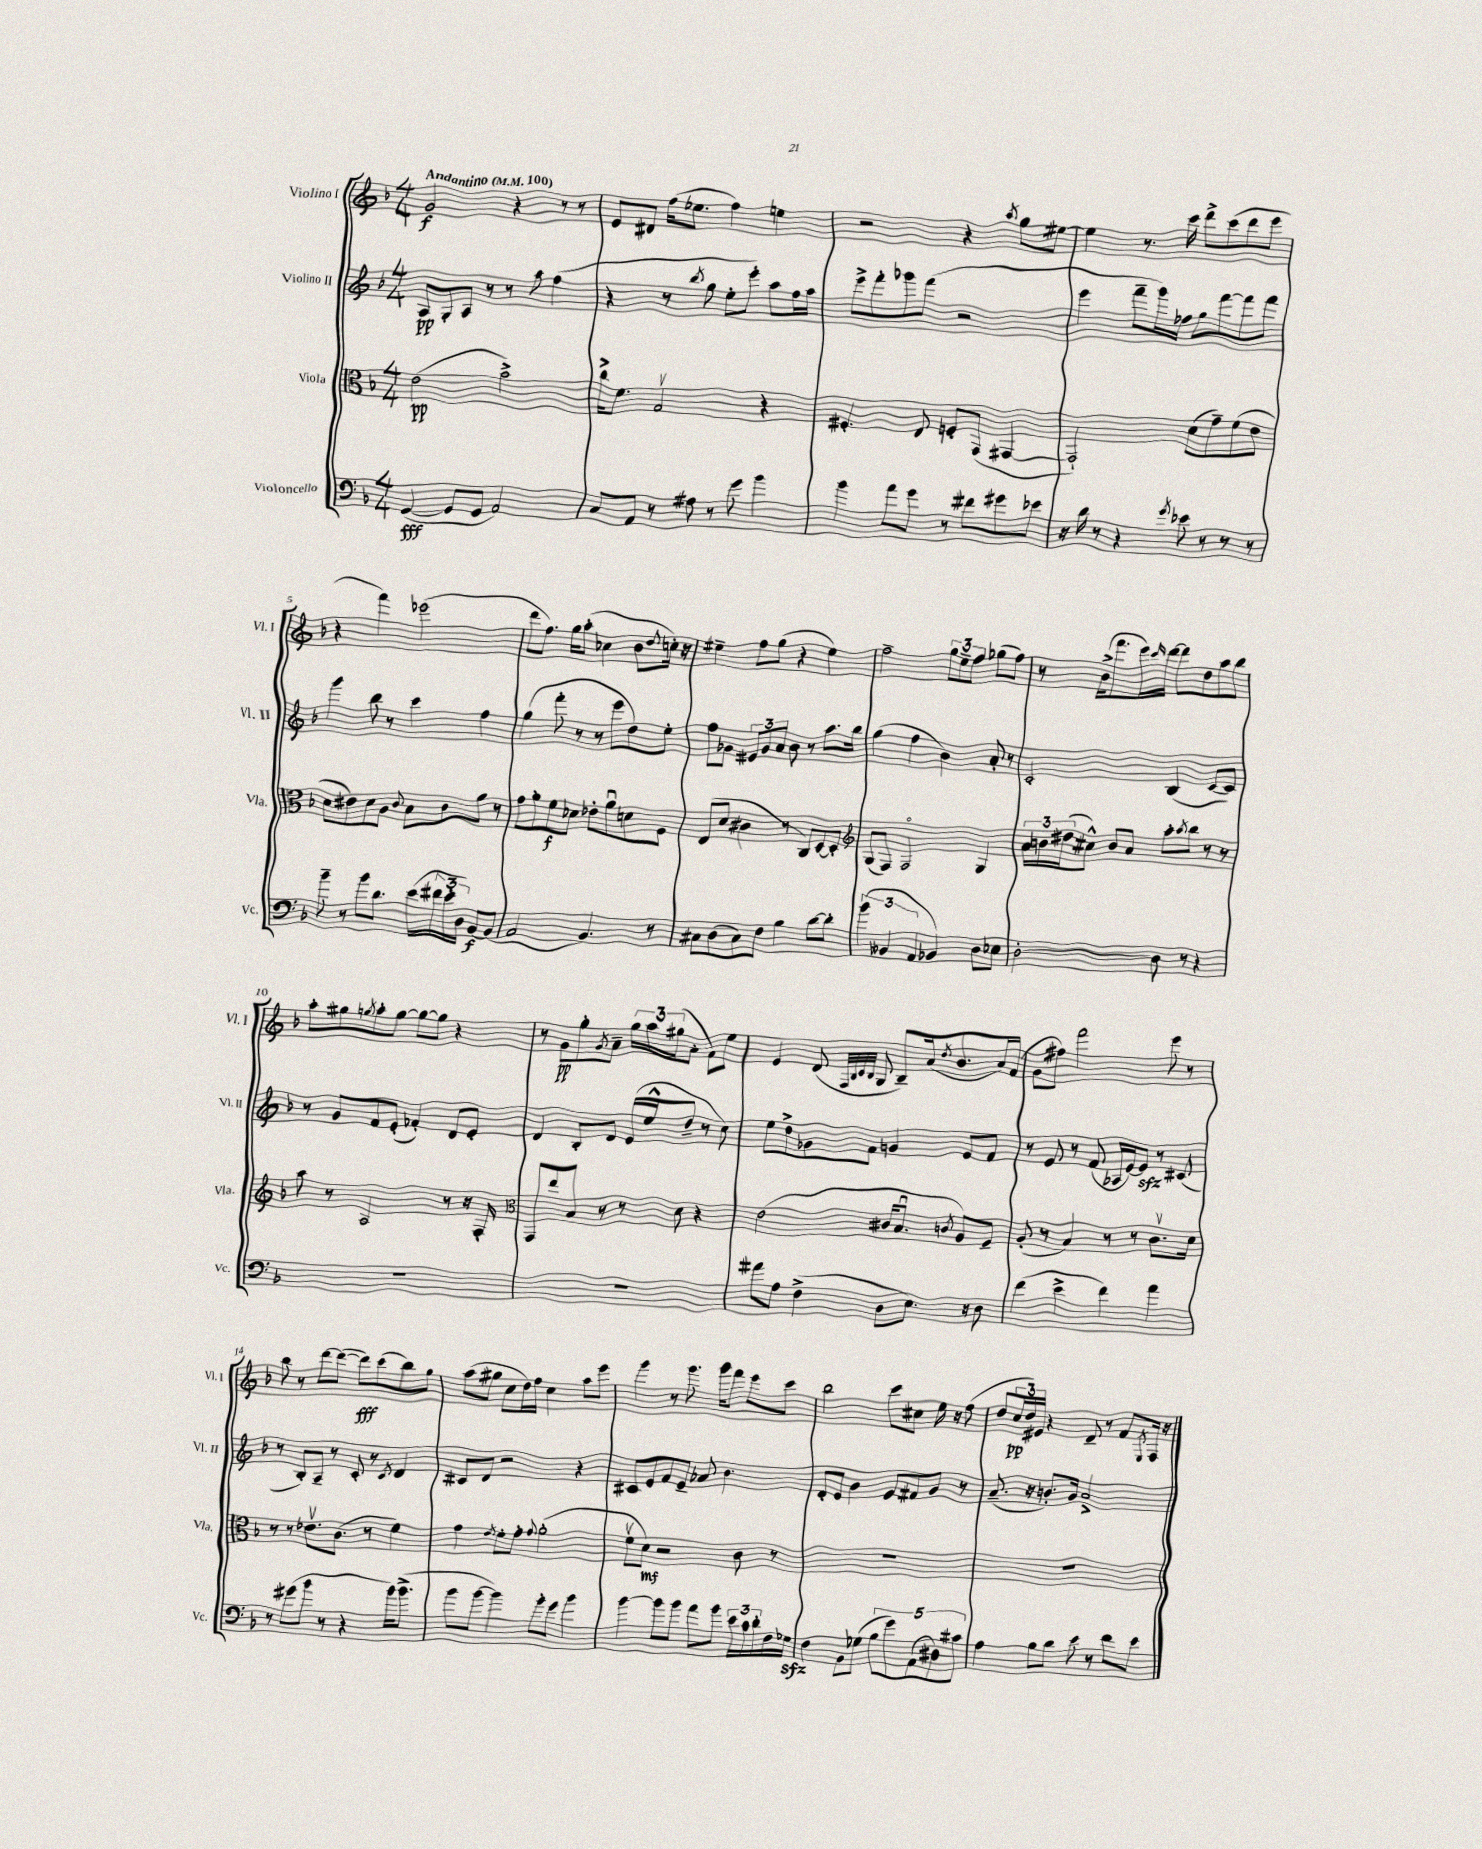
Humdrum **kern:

**kern	**dynam	**kern	**dynam	**kern	**dynam	**kern	**dynam
*part4	*part4	*part3	*part3	*part2	*part2	*part1	*part1
*staff4	*staff4	*staff3	*staff3	*staff2	*staff2	*staff1	*staff1
*I"Violoncello	*	*I"Viola	*	*I"Violino II	*	*I"Violino I	*
*I'Vc.	*	*I'Vla.	*	*I'Vl. II	*	*I'Vl. I	*
*clefF4	*	*clefC3	*	*clefG2	*	*clefG2	*
*k[b-]	*	*k[b-]	*	*k[b-]	*	*k[b-]	*
*M4/4	*	*M4/4	*	*M4/4	*	*M4/4	*
*MM100	*	*MM100	*	*MM100	*	*MM100	*
=1	=1	=1	=1	=1	=1	=1	=1
!	!	!	!	!	!	!LO:TX:a:B:t=Andantino	!
([4GG/	fff	(2e\	pp	8A/L	pp	2g/	f
.	.	.	.	8G'/	.	.	.
8GG/L]	.	.	.	8A/J	.	.	.
8GG/J	.	.	.	8r	.	.	.
2AA/)	.	2b-^\)	.	8r	.	4r	.
.	.	.	.	8aa\	.	.	.
.	.	.	.	(4ff\	.	8r	.
.	.	.	.	.	.	8r	.
=2	=2	=2	=2	=2	=2	=2	=2
8C/L	.	16cc^\KL	.	4r	.	8e/L	.
.	.	8.f\J	.	.	.	.	.
8AA/J	.	.	.	.	.	8d#X/J	.
8r	.	2Gv/	.	8r	.	(16ff\KL	.
.	.	.	.	.	.	8.ee-X\J	.
.	.	.	.	8qbb-/	.	.	.
8A#X\	.	.	.	8gg\	.	.	.
8r	.	.	.	8ee'\L	.	4ff\)	.
8g\	.	.	.	8eee'\J)	.	.	.
4b-\	.	4r	.	8aa\L	.	4een\	.
.	.	.	.	16ff\L	.	.	.
.	.	.	.	16aa\JJ	.	.	.
=3	=3	=3	=3	=3	=3	=3	=3
4b-\	.	4.F#X'/	.	8eee^\L	.	2r	.
.	.	.	.	8fff'\	.	.	.
8a\L	.	.	.	8ggg-X\	.	.	.
8g\J	.	8E/	.	(8fff\J	.	.	.
8r	.	8Fn'/L	.	2r	.	4r	.
8f#X\L	.	(8GG/J	.	.	.	.	.
.	.	.	.	.	.	8qaa/	.
8g#X\	.	[4GG#X/	.	.	.	8gg\L	.
8e-X\J	.	.	.	.	.	[8ee#X\J	.
=4	=4	=4	=4	=4	=4	=4	=4
16r	.	2GG#`/])	.	4eee\	.	4ee#\]	.
16d\	.	.	.	.	.	.	.
8r	.	.	.	.	.	.	.
4r	.	.	.	8fff~\L	.	8.r	.
.	.	.	.	16ggg\L)	.	.	.
.	.	.	.	16ff-X\JJ	.	16ccc\	.
8qg/	.	.	.	.	.	.	.
8e-X\	.	(8d\L	.	8gg\L	.	8ddd^\L	.
8r	.	8g~\)	.	[8fff\	.	(8ccc\	.
8r	.	(8f\	.	8fff\]	.	8ddd\	.
8r	.	8e\J	.	8fff\J	.	8eee\J	.
!!LO:LB:g=z
=5	=5	=5	=5	=5	=5	=5	=5
8b-~\	.	8d\L	.	4ggg\	.	4r	.
8r	.	8e#X\)	.	.	.	.	.
8b-\L	.	8d\	.	8bb-\	.	4fff\)	.
8.d\J	.	8A\J	.	8r	.	.	.
.	.	8qqc/	.	.	.	.	.
.	.	8B-\L	.	4ccc\	.	(2eee-X\	.
(16e\LL	.	.	.	.	.	.	.
24f#X\	.	8c\	.	.	.	.	.
24e'\	.	.	.	.	.	.	.
24D\JJ)	.	.	.	.	.	.	.
[8BB-/L	f	8a\J	.	4ff\	.	.	.
(8BB-/J]	.	8r	.	.	.	.	.
=6	=6	=6	=6	=6	=6	=6	=6
2AA/	.	8g\L	.	(4gg\	.	8ddd\L	.
.	.	8a'\	.	.	.	8.ff\J)	.
.	.	8f\	f	8fff'\	.	.	.
.	.	.	.	.	.	16gg\KL	.
.	.	8d-X\J	.	8r	.	(8aa'\J	.
4.BB-/)	.	8e-X'\L	.	8r	.	4cc-X\	.
.	.	8au\	.	8eee\L	.	.	.
.	.	8dn\	.	8dd\)	.	8b-\L	.
.	.	.	.	.	.	8qqdd/	.
8r	.	8F\J	.	8ee'\J	.	16ccn'\Jk)	.
.	.	.	.	.	.	16r	.
=7	=7	=7	=7	=7	=7	=7	=7
8C#X\L	.	(8E/L	.	8ff\L	.	4ee#X~\	.
(8D\	.	8d/J	.	8g-X\J	.	.	.
8C#\)	.	4c#X\	.	12e#X/L	.	8ff\L	.
.	.	.	.	12g-/	.	.	.
8F\J	.	.	.	.	.	(8gg\J	.
.	.	.	.	12a/J	.	.	.
4B-\	.	8r	.	8b-\	.	4r	.
.	.	8C/L)	.	8r	.	.	.
[8d\L	.	[8D/	.	8.aa\L	.	4ee#\)	.
8d'\J]	.	8D'/J]	.	.	.	.	.
.	.	.	.	16bb-\Jk	.	.	.
=8	=8	=8	=8	=8	=8	=8	=8
*	*	*clefG2	*	*	*	*	*
(6b-\	.	(8G/L	.	(4gg\	.	2ff~\	.
.	.	8F/J)	.	.	.	.	.
6BB--X/	.	.	.	.	.	.	.
.	.	2F/	.	4ff\	.	.	.
6AA/	.	.	.	.	.	.	.
4BB-X/)	.	.	.	4b-\)	.	12gg\L	.
.	.	.	.	.	.	12ee~\	.
.	.	.	.	.	.	12ff\J	.
8D\L	.	4G/	.	8a'/	.	(8gg-X\L	.
8E-X\J	.	.	.	8r	.	8ff\J)	.
=9	=9	=9	=9	=9	=9	=9	=9
[2D'\	.	24a\LL	.	2c'/	.	8r	.
.	.	24bn\	.	.	.	.	.
.	.	(24dd#X\J	.	.	.	.	.
.	.	8cc#X^^\J)	.	.	.	(16b-^\KL	.
.	.	.	.	.	.	8.fff\	.
.	.	8b/L	.	.	.	.	.
.	.	8a/J	.	.	.	16eee\L)	.
.	.	.	.	.	.	16qqccc/	.
.	.	.	.	.	.	[16ddd\JJ	.
8D\]	.	8aa'\L	.	(4B-/	.	8ddd\L]	.
.	.	8qaa/	.	.	.	.	.
8r	.	8bb-\J	.	.	.	8dd\	.
4r	.	8r	.	[8c/L	.	8aa\	.
.	.	8r	.	8c/J])	.	8bb-\J	.
!!LO:LB:g=z
=10	=10	=10	=10	=10	=10	=10	=10
1r	.	8aa\	.	8r	.	8aa'\L	.
.	.	8r	.	8g/L	.	8gg#X\	.
.	.	.	.	.	.	8qggn/	.
.	.	2A/	.	8f/	.	8aa'\	.
.	.	.	.	(8e'/J	.	[8gg\J	.
.	.	.	.	4f-X'/)	.	8gg\L_	.
.	.	.	.	.	.	8gg\J]	.
.	.	8r	.	8d/L	.	4r	.
.	.	16r	.	8e'/J	.	.	.
.	.	16F'/	.	.	.	.	.
=11	=11	=11	=11	=11	=11	=11	=11
*	*	*clefC3	*	*	*	*	*
1r	.	8GG/L	.	4d/	.	8r	.
.	.	8ee/	.	.	.	8g\L	pp
.	.	8B-/J	.	8B-'/L	.	8gg'\	.
.	.	.	.	.	.	8qg/	.
.	.	8r	.	8d/J	.	8a~\J	.
.	.	8r	.	(16e/LL	.	24gg\LL	.
.	.	.	.	.	.	24aa\	.
.	.	.	.	16ee^^/J	.	.	.
.	.	.	.	.	.	(24gg#X\J	.
.	.	8d\	.	8dd~/J	.	8a'\J	.
.	.	4r	.	8r	.	8f\L)	.
.	.	.	.	8cc\)	.	8ee\J	.
=12	=12	=12	=12	=12	=12	=12	=12
8a#X\L	.	(2e\	.	8ee\L	.	4e/	.
8A\J	.	.	.	8dd^\	.	.	.
(4F^\	.	.	.	8g-X\	.	(8d/	.
.	.	.	.	.	.	32qqF/LLL	.
.	.	.	.	.	.	32qqB-/	.
.	.	.	.	.	.	32qqc/	.
.	.	.	.	.	.	32qqB-/JJJ	.
.	.	.	.	8f\J	.	8G/	.
8D\L	.	16c#X/KL	.	4gn/	.	8B-~/L)	.
.	.	8.B-u/J	.	.	.	.	.
8.E\J)	.	.	.	.	.	(16a/k	.
.	.	.	.	.	.	8qdd/	.
.	.	.	.	.	.	8.b-/	.
.	.	8qcn/	.	.	.	.	.
.	.	8A/L)	.	8e/L	.	.	.
16r	.	.	.	.	.	.	.
8D\	.	8F~/J	.	8f/J	.	16a/L)	.
.	.	.	.	.	.	(16f/JJ	.
=13	=13	=13	=13	=13	=13	=13	=13
(4f\	.	(8A'/	.	8r	.	8g\L	.
.	.	8r	.	8e/	.	8ff#X\J)	.
4e^\	.	4B-/)	.	8r	.	2fff\	.
.	.	.	.	(8f/	.	.	.
4f\)	.	8r	.	16A-X/LL	.	.	.
.	.	.	.	[16e/J)	.	.	.
.	.	8r	.	8ezz/J]	.	.	.
4a\	.	8.cv\L	.	8r	.	8eee\	.
.	.	.	.	(8c#X/	.	8r	.
.	.	16d\Jk	.	.	.	.	.
!!LO:LB:g=z
=14	=14	=14	=14	=14	=14	=14	=14
8r	.	8r	.	8r	.	8bb-\	.
(8g#X\L	.	8r	.	8B-'/L)	.	8r	.
8b-\J	.	8.e-Xv\L	.	8A~/J	.	[8ddd\L	.
8r	.	.	.	8r	.	(8ddd\J_	.
.	.	(8.c\J	.	.	.	.	.
4r	.	.	.	8c'/	.	8ddd\L])	fff
.	.	8r	.	8r	.	(8ccc\	.
.	.	.	.	8qc/	.	.	.
16b-\KL)	.	4f\)	.	4d/	.	8bb-\)	.
(8.b-^\J	.	.	.	.	.	.	.
.	.	.	.	.	.	8gg\J	.
=15	=15	=15	=15	=15	=15	=15	=15
8b-\L	.	4g\	.	8c#X/L	.	(8aa\L	.
[8b-\J	.	.	.	8d/J	.	8gg#X\J	.
.	.	8qe/	.	.	.	.	.
4b-\])	.	8f'\L	.	2r	.	8cc\L	.
.	.	8g'\J	.	.	.	16dd\L)	.
.	.	.	.	.	.	16ff\JJ	.
.	.	8qqg/	.	.	.	.	.
8b-'\L	.	(2a'\	.	.	.	4cc\	.
8g\J	.	.	.	.	.	.	.
4b-\	.	.	.	4r	.	8aa\L	.
.	.	.	.	.	.	8eee\J	.
=16	=16	=16	=16	=16	=16	=16	=16
[4b-\	.	8fv\L	.	8c#X/L	.	4ggg\	.
.	.	8d\J)	mf	8e/	.	.	.
8b-\L]	.	2r	.	8f/	.	8r	.
8b-\J	.	.	.	8e~/J	.	8.ggg\	.
8a\L	.	.	.	8a-X/	.	.	.
.	.	.	.	.	.	16ggg\KL	.
8b-\J	.	.	.	4.b-\	.	8fff\J	.
24e\LL	.	8c\	.	.	.	8eee\L	.
24c\	.	.	.	.	.	.	.
24d'\	.	.	.	.	.	.	.
16F\	.	8r	.	.	.	8ccc\J	.
16G-Xzz\JJ	.	.	.	.	.	.	.
=17	=17	=17	=17	=17	=17	=17	=17
4F\	.	1r	.	8d'/L	.	2bb-\	.
.	.	.	.	8e/J	.	.	.
8BB-\L	.	.	.	4b-\	.	.	.
(8G-X\J	.	.	.	.	.	.	.
10B-\L	.	.	.	8e/L	.	8ccc\L	.
10g\)	.	.	.	.	.	.	.
.	.	.	.	8f#X/	.	8cc#X\J	.
(10AA\	.	.	.	.	.	.	.
.	.	.	.	8g/J	.	16ee\	.
10D#X\)	.	.	.	.	.	.	.
.	.	.	.	.	.	16r	.
.	.	.	.	8r	.	(8ff\	.
10c#X\J	.	.	.	.	.	.	.
=18	=18	=18	=18	=18	=18	=18	=18
4A\	.	1r	.	(8.a~/	.	8dd/L	.
.	.	.	.	.	.	24cc/L	pp
.	.	.	.	.	.	24dd/)	.
.	.	.	.	16r	.	.	.
.	.	.	.	.	.	24e#X/JJ	.
8B-\L	.	.	.	8.bn'/L)	.	4r	.
8d\J	.	.	.	.	.	.	.
.	.	.	.	16g/Jk	.	.	.
8e\	.	.	.	2a^/	.	8d~/	.
8r	.	.	.	.	.	8r	.
8f\L	.	.	.	.	.	8f/L	.
.	.	.	.	.	.	8qE/	.
8e\J	.	.	.	.	.	16F/Jk	.
.	.	.	.	.	.	16r	.
==	==	==	==	==	==	==	==
*-	*-	*-	*-	*-	*-	*-	*-
